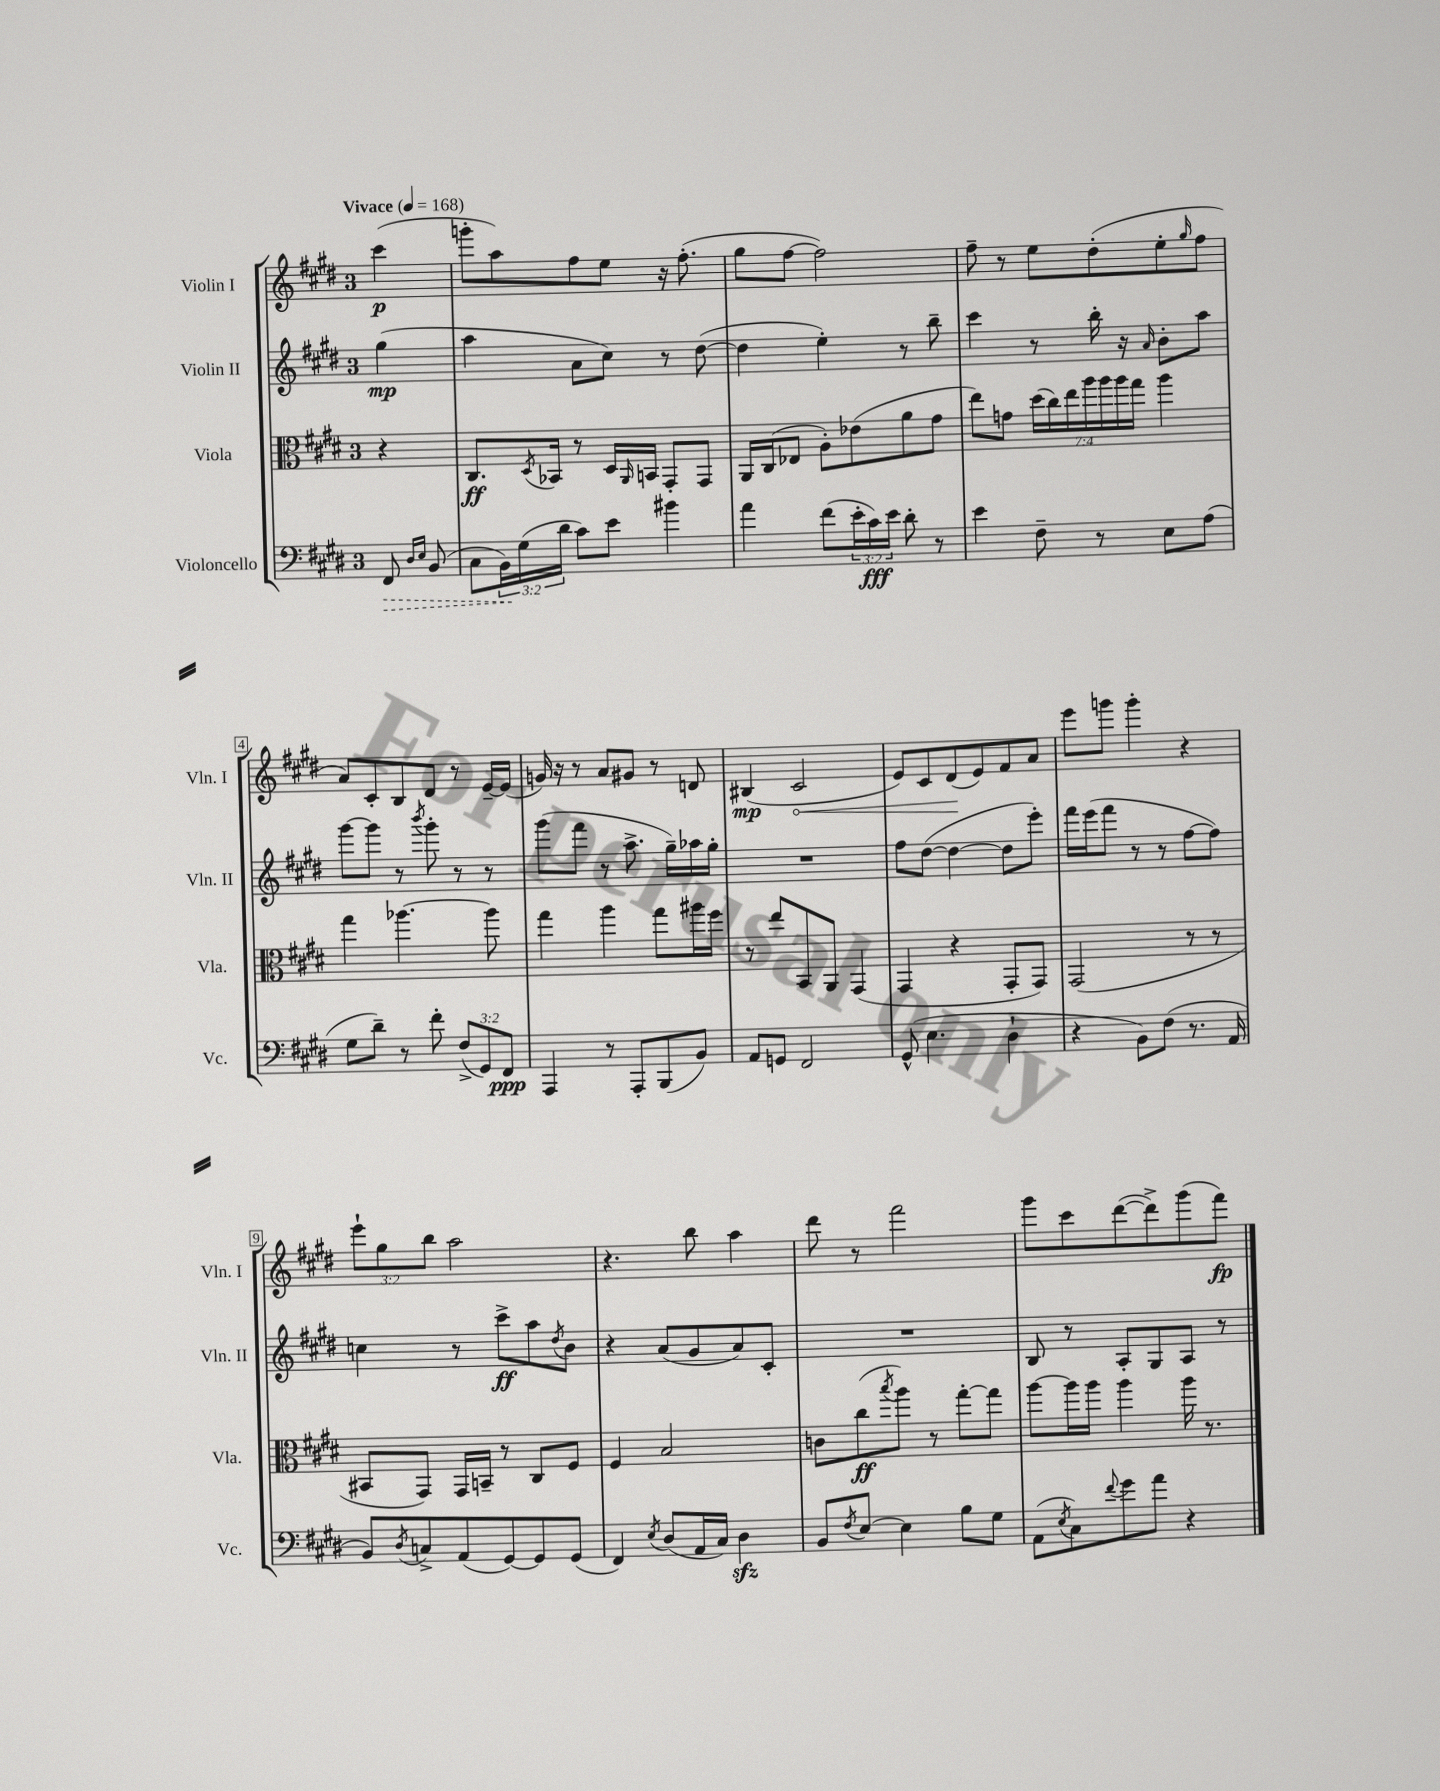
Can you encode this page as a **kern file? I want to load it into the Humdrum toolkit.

**kern	**kern	**kern	**kern
*staff4	*staff3	*staff2	*staff1
*clefF4	*clefC3	*clefG2	*clefG2
*k[f#c#g#d#]	*k[f#c#g#d#]	*k[f#c#g#d#]	*k[f#c#g#d#]
*M3/4	*M3/4	*M3/4	*M3/4
*MM168	*MM168	*MM168	*MM168
8FF#	4r	(4gg#	(4ccc#
16qqD#	.	.	.
16qqE	.	.	.
(8BB	.	.	.
=	=	=	=
8C#	8.C#	4aa	8ggg'
24BB)	.	.	8aa)
(24G#	.	.	.
.	8qD#	.	.
.	16BB-	.	.
24d#	.	.	.
8c#)	8r	8a	8ff#
8e	16D#	8cc#)	8ee
.	16qqAA	.	.
.	16BB	.	.
4b#	8GG#'	8r	16r
.	.	.	(8.ff#'
.	8GG#	([8dd#	.
=	=	=	=
4a	16AA	4dd#]	8gg#
.	(16C#	.	.
.	8E-	.	[8ff#
(8f#	8A')	4ee')	2ff#])
24e'	(8e-	.	.
24c#)	.	.	.
24e	.	.	.
8d#'	8a	8r	.
8r	8g#	8bb~	.
=	=	=	=
4e	8ee)	4ccc#	8ff#~
.	8g	.	8r
8F#~	(28dd#	8r	8ee
.	28cc#)	.	.
.	28ee	.	.
.	28aa	.	.
8r	.	16bb'	(8dd#'
.	28aa	.	.
.	28aa	.	.
.	.	16r	.
.	28gg#	.	.
.	.	16qqa	.
8E	4aa	8b'	8ee'
.	.	.	16qqgg#
(8A	.	8aa	8ff#
=	=	=	=
8G#	4gg#	[8ggg#	8a)
8d#~)	.	8ggg#]	8c#'
8r	[4.aa-	8r	8B
.	.	8qbbb	.
8f#'	.	8ggg#'	8d#
(12F#^	.	8r	8r
12GG#)	.	.	.
.	8aa-]	8r	[16e~
12FF#	.	.	.
.	.	.	(16e]
=	=	=	=
4AAA	4gg#	(8ggg#	16g)
.	.	.	16r
.	.	8fff#	8r
8r	4aa	8r	8a
8AAA'	.	8.aa^	8g#
(8BBB	8gg#	.	8r
.	.	16gg#~)	.
8BB)	16aa#	16aa-	8d
.	16ff#	16gg#'	.
=	=	=	=
8AA	8r	2.r	(4B#
8GG	8ee	.	.
2FF#	8BB	.	2c#
.	8AA	.	.
.	(4GG#	.	.
=	=	=	=
(8GG#^^	4GG#	8ff#	8e)
4.E	.	([8dd#	8c#
.	4r	4dd#_	(8d#
.	.	.	8e)
4D#`	8GG#'	8dd#]	8f#
.	8GG#)	8eee')	8a
=	=	=	=
4r	(2GG#	16fff#	8eee
.	.	(16eee	.
.	.	8fff#	8ggg
8BB)	.	8r	4ggg'
(8F#	.	8r	.
8.r	8r	[8ff#	4r
.	8r	8ff#])	.
16AA	.	.	.
=	=	=	=
8BB)	8BB#	4cc	12eee`
.	.	.	12gg#
8qD#	.	.	.
8C^	8GG#)	.	.
.	.	.	12bb
(8AA	16GG#	8r	2aa
.	16BB~	.	.
[8GG#)	8r	8ccc#^	.
8GG#]	8C#	8aa	.
.	.	8qdd#	.
(8GG#	8F#	8b	.
=	=	=	=
4FF#)	4F#	4r	4.r
8qE	.	.	.
(8D#	2B	(8a	.
16AA	.	8g#	8bb
16C#)	.	.	.
4D#	.	8a)	4aa
.	.	8c#'	.
=	=	=	=
8BB	8c	2.r	8ddd#
8qF#	.	.	.
[8E	(8cc#	.	8r
.	8qbb	.	.
4E]	8aa)	.	2fff#
.	8r	.	.
8B	[8gg#'	.	.
8G#	8gg#]	.	.
=	=	=	=
(8AA	[8aa	8B	8ggg#
8qE	.	.	.
8C#)	16aa]	8r	8ccc#
.	16aa	.	.
8qqf#	.	.	.
8g#	4aa	8A'	([8ddd#
8a	.	8G#	8ddd#^])
4r	16aa	8A	(8ggg#
.	8.r	.	.
.	.	8r	8fff#)
==	==	==	==
*-	*-	*-	*-
